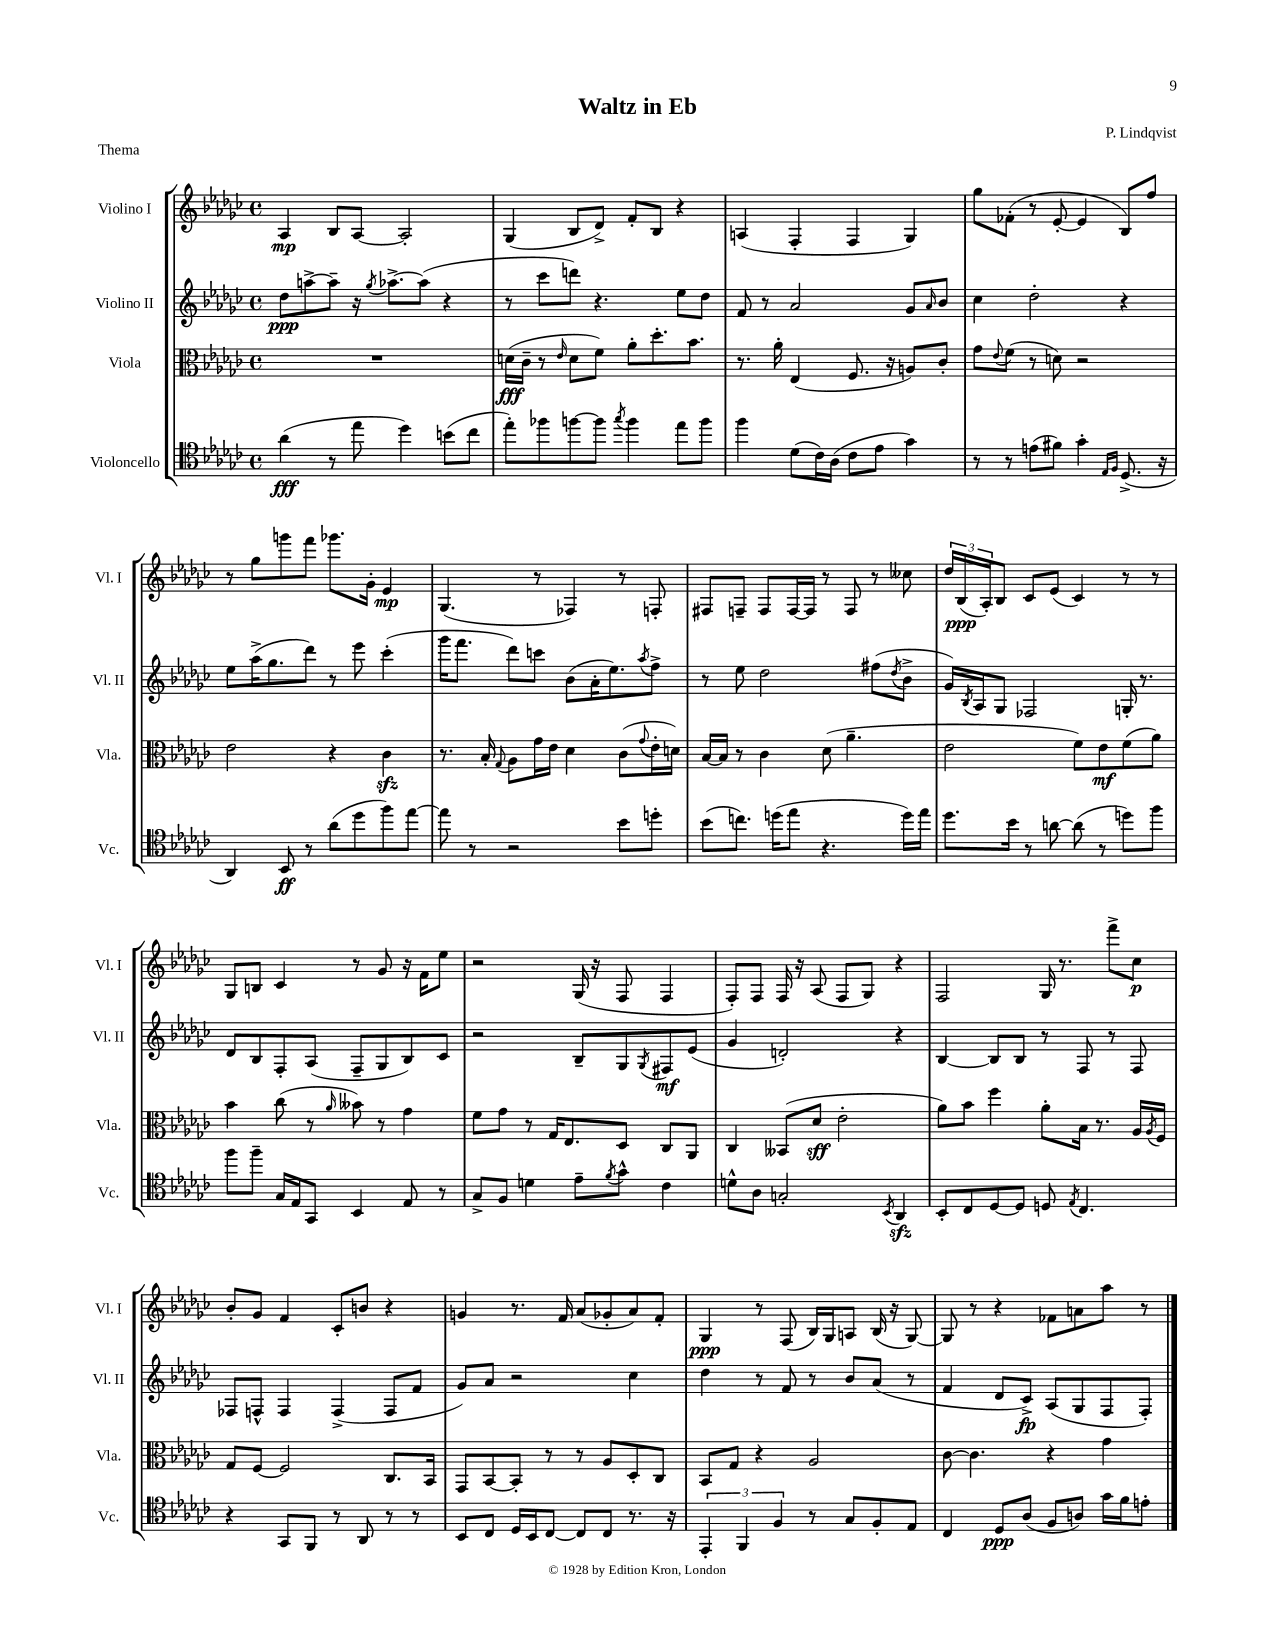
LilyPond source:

\header { title = "Waltz in Eb" composer = "P. Lindqvist" piece = "Thema" }
<<
\new StaffGroup <<
\new Staff = "s0" \with { instrumentName = "Violino I" shortInstrumentName = "Vl. I" } {
    \clef treble \key ges \major \defaultTimeSignature \time 4/4
    aes4\mp bes8 aes8~ aes2-. |
    ges4( bes8 des'8->) f'8-. bes8 r4 |
    a4( f4-. f4 ges4) |
    ges''8 fes'8-.( r8 ees'8~-. ees'4 bes8) f''8 |
    r8 ges''8 g'''8 f'''8 ges'''8. ges'16-. ees'4\mp |
    ges4.( r8 fes4) r8 f8-. |
    fis8 f8-- f8 f16~ f16 r8 f8 r8 ceses''8 |
    \tuplet 3/2 { des''16 bes16\ppp( aes16-.) } bes8 ces'8 ees'8( ces'4) r8 r8 |
    ges8 b8 ces'4 r8 ges'8 r16 f'16 ees''8 |
    r2 ges16( r16 f8 f4 |
    f8-.) f8 f16 r16 aes8( f8 ges8) r4 |
    f2 ges16 r8. f'''8-> ces''8\p |
    bes'8-. ges'8 f'4 ces'8-. b'8 r4 |
    g'4 r8. f'16 aes'8( ges'8-. aes'8) f'8-. |
    ges4\ppp r8 f8( bes16) ges16 a8 bes16( r16 ges8~) |
    ges8 r8 r4 fes'8 a'8 aes''8 r8 \bar "|." |
}
\new Staff = "s1" \with { instrumentName = "Violino II" shortInstrumentName = "Vl. II" } {
    \clef treble \key ges \major \defaultTimeSignature \time 4/4
    des''8\ppp a''8~-> a''8-- r16 \acciaccatura { ges''8 } aes''8.~-> aes''8( r4 |
    r8 ces'''8 d'''8) r4. ees''8 des''8 |
    f'8 r8 aes'2 ges'8 \grace { aes'16 } bes'8 |
    ces''4 des''2-. r4 |
    ees''8 aes''16->( ges''8. des'''8) r8 ees'''8 ces'''4-.( |
    ges'''16 f'''8. des'''8) c'''8 bes'8( aes'16-. ees''8.) \acciaccatura { aes''8 } f''8-> |
    r8 ees''8 des''2 fis''8( \acciaccatura { des''8 } bes'8-> |
    ges'16) \acciaccatura { bes8 } aes16 ges8 fes2 g16-. r8. |
    des'8 bes8 f8-. aes8( f8-- ges8 bes8) ces'8 |
    r2 bes8-- ges8 \acciaccatura { ges8 } fis8\mf ees'8( |
    ges'4 d'2-.) r4 |
    bes4~ bes8 bes8 r8 f8 r8 f8 |
    fes8 f8-^ f4 f4->( f8 f'8 |
    ges'8) aes'8 r2 ces''4 |
    des''4 r8 f'8 r8 bes'8 aes'8( r8 |
    f'4 des'8 ces'8->\fp) aes8( ges8 f8 f8-.) \bar "|." |
}
\new Staff = "s2" \with { instrumentName = "Viola" shortInstrumentName = "Vla." } {
    \clef alto \key ges \major \defaultTimeSignature \time 4/4
    R1 |
    d'16\fff( ces'16-- r8 \grace { ees'16 } d'8 f'8) aes'8-. des''8.-. bes'8. |
    r8. aes'16-. ees4( f8. r16 a8) ces'8-. |
    ges'8 \appoggiatura { ees'8 } f'8( r8 d'8) r2 |
    ees'2 r4 ces'4\sfz |
    r8. bes16-. \appoggiatura { ges8 } aes8 ges'16 ees'16 des'4 ces'8( \appoggiatura { ges'8 } ees'16-. d'16) |
    bes16~ bes16 r8 ces'4 des'8( aes'4.-- |
    ees'2 f'8) ees'8\mf f'8( aes'8) |
    bes'4 ces''8( r8 \grace { aes'16 } beses'8) r8 ges'4 |
    f'8 ges'8 r8 ges16 ees8. des8 ces8 aes,8 |
    ces4 beses,8( des'8\sff ees'2-. |
    aes'8) bes'8 f''4 aes'8-. bes16 r8. aes16 \acciaccatura { aes8 } f16 |
    ges8 f8~ f2 ces8. bes,16 |
    ges,8 bes,8~ bes,8-. r8 r8 aes8 des8-. ces8 |
    bes,8 ges8 r4 aes2 |
    ces'8~ ces'4. r4 ges'4 \bar "|." |
}
\new Staff = "s3" \with { instrumentName = "Violoncello" shortInstrumentName = "Vc." } {
    \clef tenor \key ges \major \defaultTimeSignature \time 4/4
    aes'4\fff( r8 ees''8 des''4) b'8( ces''8 |
    ees''8-.) fes''8 f''8~ f''8 \acciaccatura { ges''8 } f''4 ees''8 f''8 |
    f''4 des'8( ces'16) aes16( ces'8 ees'8 ges'4) |
    r8 r8 e'8( fis'8) ges'4-. \grace { ees16 f16 } des8.->( r16 |
    aes,4) bes,8\ff r8 aes'8( des''8 f''8) ees''8~ |
    ees''8 r8 r2 bes'8 d''8-. |
    bes'8( c''8.) d''16( ees''8 r4. d''16) ees''16 |
    des''8. bes'16 r8 a'8~ a'8( r8 d''8) f''8 |
    f''8 f''8-- ges16 ees16 ges,8 bes,4 ees8 r8 |
    ges8-> f8 d'4 ees'8-- \acciaccatura { f'8 } ges'8-^ ces'4 |
    d'8-^ aes8 g2-. \acciaccatura { bes,8 } aes,4\sfz |
    bes,8-. ces8 des8~ des8 d8 \acciaccatura { ees8 } ces4. |
    r4 ges,8 f,8 r8 aes,8 r8 r8 |
    bes,8 ces8 des16 bes,16 ces8~ ces8 ces8 r8. r16 |
    \tuplet 3/2 { ees,4-. f,4 f4 } r8 ges8 f8-. ees8 |
    ces4 des8\ppp aes8( f8 a8) ges'16 f'16 e'8-. \bar "|." |
}
>>
>>
\layout { \context { \Score \remove "Bar_number_engraver" } }
